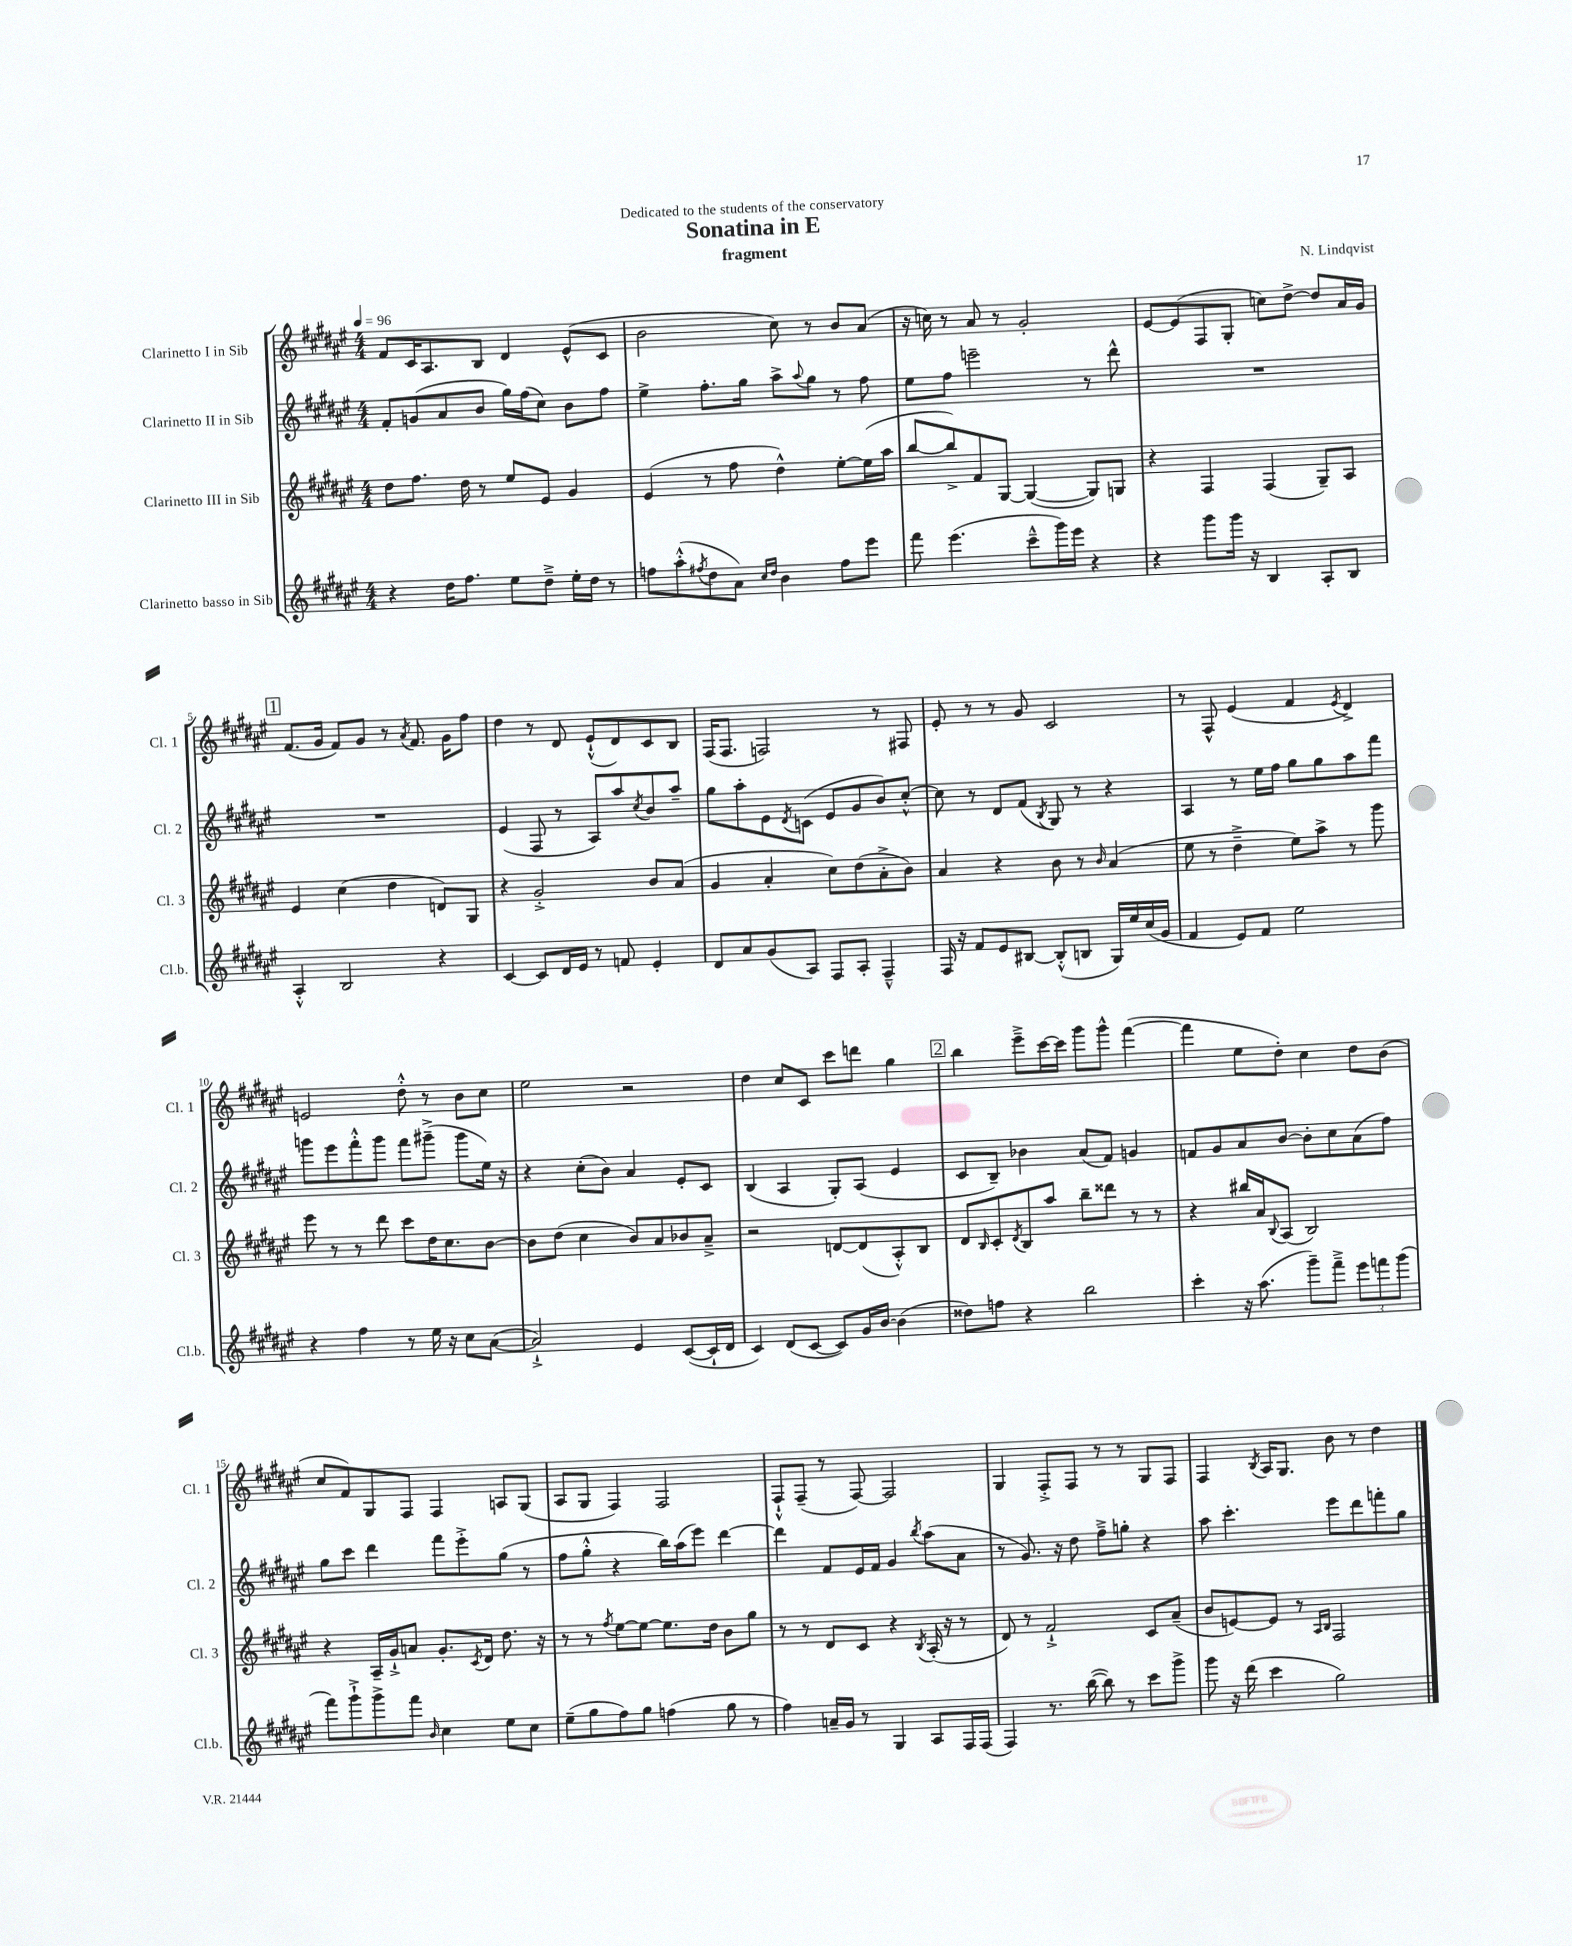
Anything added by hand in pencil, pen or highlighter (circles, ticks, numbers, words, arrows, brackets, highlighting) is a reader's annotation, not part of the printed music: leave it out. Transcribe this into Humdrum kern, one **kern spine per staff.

**kern	**kern	**kern	**kern
*part4	*part3	*part2	*part1
*staff4	*staff3	*staff2	*staff1
*I"Clarinetto basso in Sib	*I"Clarinetto III in Sib	*I"Clarinetto II in Sib	*I"Clarinetto I in Sib
*I'Cl.b.	*I'Cl. 3	*I'Cl. 2	*I'Cl. 1
*clefG2	*clefG2	*clefG2	*clefG2
*k[f#c#g#d#a#e#]	*k[f#c#g#d#a#e#]	*k[f#c#g#d#a#e#]	*k[f#c#g#d#a#e#]
*M4/4	*M4/4	*M4/4	*M4/4
*MM96	*MM96	*MM96	*MM96
=1	=1	=1	=1
4r	8dd#\L	8f#'/L	8f#/L
.	8.ff#\J	(8gn/	16c#/K
.	.	.	8.A#/
16dd#\KL	.	8a#/	.
8.ff#\J	16dd#\	.	.
.	8r	8b/J	8B/J
8ee#\L	8ee#/L	16gg#\LL)	4d#/
.	.	(16ff#\J	.
8dd#~^\J	8e#/J	8cc#\J)	.
16ee#'\LL	4g#/	8b\L	(8e#^^/L
16dd#\JJ	.	.	.
8r	.	8ff#\J	8c#/J
=2	=2	=2	=2
8ffn\L	(4e#/	4ee#^\	2b\
(8aa#'^^\	.	.	.
8qff#X/	.	.	.
8dd#\	8r	8.ff#'\L	.
8a#\J)	8ff#\	.	.
.	.	16gg#\Jk	.
16qqcc#/LL	.	.	.
16qqdd#/JJ	.	.	.
4b\	4dd#^^\)	8aa#^\L	8cc#\)
.	.	8qqaa#/	.
.	.	8gg#\J	8r
8ff#\L	[8ee#'\L	8r	8b/L
8eee#\J	(16ee#\L]	8ff#\	(8a#/J
.	16aa#\JJ	.	.
=3	=3	=3	=3
8fff#\	[8bb/L	8ee#\L	16r
.	.	.	16ccn\)
(4.eee#\	8bb^/])	8ff#\J	8r
.	8f#/	2eeen~\	8a#/
.	[8G#/J	.	8r
8ccc#~^^\L	(4G#/_	.	2g#'/
16ggg#\L)	.	.	.
16eee#\JJ	.	.	.
4r	8G#/L])	8r	.
.	8Gn/J	8ddd#^^\	.
=4	=4	=4	=4
4r	4r	1r	[8e#/L
.	.	.	(8e#/]
8ggg#\L	4F#/	.	8F#/
16ggg#\Jk	.	.	8G#'/J
16r	.	.	.
4B/	(4F#/	.	8ccn\L)
.	.	.	[8dd#^\J
8A#'/L	8G#~/L)	.	8dd#/L]
8B/J	8A#/J	.	16a#/L
.	.	.	16g#/JJ
!!LO:LB:g=z
!!LO:REH:place=s1:t=1
=5	=5	=5	=5
4A#'^^/	4e#/	1r	(8.f#/L
.	.	.	16g#/Jk
2B/	(4cc#\	.	8f#/L)
.	.	.	8g#/J
.	4dd#\	.	8r
.	.	.	8qa#/
.	.	.	8.f#/
4r	8dn/L)	.	.
.	.	.	16g#\KL
.	8G#/J	.	8ff#\J
=6	=6	=6	=6
[4c#/	4r	(4e#/	4dd#\
8c#/L]	2g#'^/	8F#/	8r
16d#/L	.	8r	8d#/
16e#/JJ	.	.	.
8r	.	8A#/L)	(8e#`^^/L
8fn/	.	8aa#/	8d#/)
.	.	8qcc#/	.
4e#'/	8b/L	8b/	8c#/
.	(8a#/J	8aa#~/J	8B/J
=7	=7	=7	=7
8d#/L	4g#/	8gg#\L	(16F#/KL
.	.	.	8.F#/J
8a#/	.	8aa#'\	.
(8g#/	4a#'/	8e#\	2Fn/)
.	.	8qd#/	.
8A#/J)	.	(8cn\J	.
8F#/L	8cc#\L)	8e#/L	.
8A#'/J	(8dd#\	8g#/	.
4F#~^^/	8a#'^\	8b/)	8r
.	8b\J)	[8cc#'^^/J	8F#X/
=8	=8	=8	=8
16F#/	4a#/	8cc#\]	8e#'/
16r	.	.	.
8f#/L	.	8r	8r
8e#/	4r	8d#/L	8r
[8B#X/J	.	(8f#/J	8g#/
.	.	8qB/	.
(8B#'^^/L]	8b\	8G#/)	2c#/
8Bn/J	8r	8r	.
.	16qqb/	.	.
16G#/LL)	(4a#/	4r	.
16ee#/	.	.	.
(16cc#/	.	.	.
16g#/JJ	.	.	.
=9	=9	=9	=9
4f#/	8ee#\	4A#/	8r
.	8r	.	8F#^^/
8e#/L)	4dd#~^\	8r	(4e#/
8f#/J	.	16ee#\LL	.
.	.	16ff#\JJ	.
2ee#\	8ee#\L)	8gg#\L	4f#/
.	8aa#^\J	8gg#\	.
.	.	.	8qe#/
.	8r	8aa#\	4d#^/)
.	8ggg#\	8fff#\J	.
!!LO:LB:g=z
=10	=10	=10	=10
4r	8eee#\	8gggn\L	2en/
.	8r	8eee#\	.
4ff#\	8r	8fff#'^^\	.
.	8ddd#\	8ggg\J	.
8r	8ccc#\L	8fff#\L	8dd#'^^\
16ee#\	16dd#\K	(8ggg#X~^\J	8r
16r	8.cc#\	.	.
8cc#\L	.	8ggg#\L	8b\L
([8a#\J	[8b\J	16ee#\Jk)	8cc#\J
.	.	16r	.
=11	=11	=11	=11
2a#`^/])	8b\L]	4r	2ee#\
.	(8dd#\J	.	.
.	4cc#\	(8cc#'\L	.
.	.	8b\J)	.
4e#/	8b/L)	4a#/	2r
.	8a#/	.	.
([8c#/L	8b-X/	8e#'/L	.
16c#`/L]	8a#~^/J	8c#/J	.
16d#/JJ	.	.	.
=12	=12	=12	=12
4c#/)	2r	(4B/	4dd#\
(8d#/L	.	4A#/	8cc#/L
[8c#/J	.	.	8c#/J
8c#/L])	[8dn/L	8G#'/L)	8ccc#\L
16g#/L	(8d/]	(8A#/J	8dddn\J
[16b/JJ	.	.	.
(4b\]	8A#'^^/)	4e#/	4gg#\
.	8B/J	.	.
!!LO:REH:place=s1:t=2
=13	=13	=13	=13
8dd##X\L)	8d#/L	8c#/L	4bb\
.	16qqB/	.	.
8ffn\J	8c#'/	8B~/J)	.
.	8qd#/	.	.
4r	8B/	4b-X\	8eee#~^\L
.	8aa#/J	.	[16ccc#\L
.	.	.	16ccc#\JJ]
2bb\	8bb~\L	(8a#/L	8ggg#\L
.	8ddd##X\J	8f#/J)	8ggg#^^\J
.	8r	4gn/	([4fff#\
.	8r	.	.
=14	=14	=14	=14
4ccc#'\	4r	8fn/L	4fff#\]
.	.	8g#/	.
16r	16bb#X/LL	8a#/	8ee#\L
(8.aa#\	16a#/J	.	.
.	8qqB/	.	.
.	(8A#/J	[8b/J	8dd#'\J)
8ggg#~\L)	2B/)	8b'\L]	4cc#\
8fff#~^\J	.	8cc#\	.
12eee#\L	.	(8a#\	8dd#\L
12fffn\	.	.	.
.	.	8ff#\J)	(8b\J
(12ggg#\J	.	.	.
!!LO:LB:g=z
=15	=15	=15	=15
8fff#\L)	4r	8gg#\L	8cc#/L
8ggg#`^\	.	8ccc#\J	8f#/)
8ggg#^\	16A#~/LL	4ddd#\	8G#/
.	16g#`^/J	.	.
8fff#\J	8an/J	.	8F#/J
16qqb/	.	.	.
4cc#\	8.g#'/L	8fff#\L	4F#/
.	.	8eee#'^\	.
.	8qc#/	.	.
.	16d#/Jk	.	.
8ee#\L	8.dd#\	(8gg#\J	8An/L
8cc#\J	.	8r	(8G#/J
.	16r	.	.
=16	=16	=16	=16
(8ee#~\L	8r	8ff#\L	8A#/L
8gg#\	8r	8gg#'^^\J	8G#/J
.	8qff#/	.	.
8ff#\)	[8ee#\L	4r	4F#/)
8gg#\J	8ee#\J_	.	.
(4ffn\	8.ee#\L]	16bb\LL)	2F#/
.	.	(16aa#\J	.
.	.	8eee#\J)	.
.	16dd#\Jk	.	.
8gg#\	8b\L	[4ddd#\	.
8r	8gg#\J	.	.
=17	=17	=17	=17
4ff#\)	8r	4ddd#\]	8F#`^^/L
.	8r	.	(8F#~/J
16an~/LL	8d#/L	8f#/L	8r
16g#/JJ	.	.	.
8r	8c#/J	16e#/L	[8F#/)
.	.	16f#/JJ	.
4G#/	4r	4g#/	2F#/]
.	8qB/	8qbb/	.
8A#/L	(16A#'/	(8aa#\L	.
.	16r	.	.
16F#/L	8r	8a#\J	.
(16F#/JJ	.	.	.
=18	=18	=18	=18
4F#/)	8d#/)	8r	4G#/
.	8r	8.g#/)	.
8.r	2f#`^/	.	8F#'^/L
.	.	16r	.
.	.	8dd#\	8F#/J
([16bb\	.	.	.
8bb\])	.	8ff#~^\L	8r
8r	.	8ggn'\J	8r
8ccc#\L	8c#/L	4r	8G#/L
8ggg#^\J	(8a#~/J	.	8F#/J
=19	=19	=19	=19
8ggg#\	8b/L	8aa#\	4F#/
16r	[8en/)	4.ccc#'\	.
(16ddd#\	.	.	.
.	.	.	8qB/
4ccc#\	8e/J]	.	16A#/KL
.	.	.	8.G#/J
.	8r	.	.
.	16qqA#/LL	.	.
.	16qqB/JJ	.	.
2gg#\)	2F#/	8eee#\L	8b\
.	.	8ddd#\	8r
.	.	8fffn'\	4dd#\
.	.	8gg#\J	.
==	==	==	==
*-	*-	*-	*-
